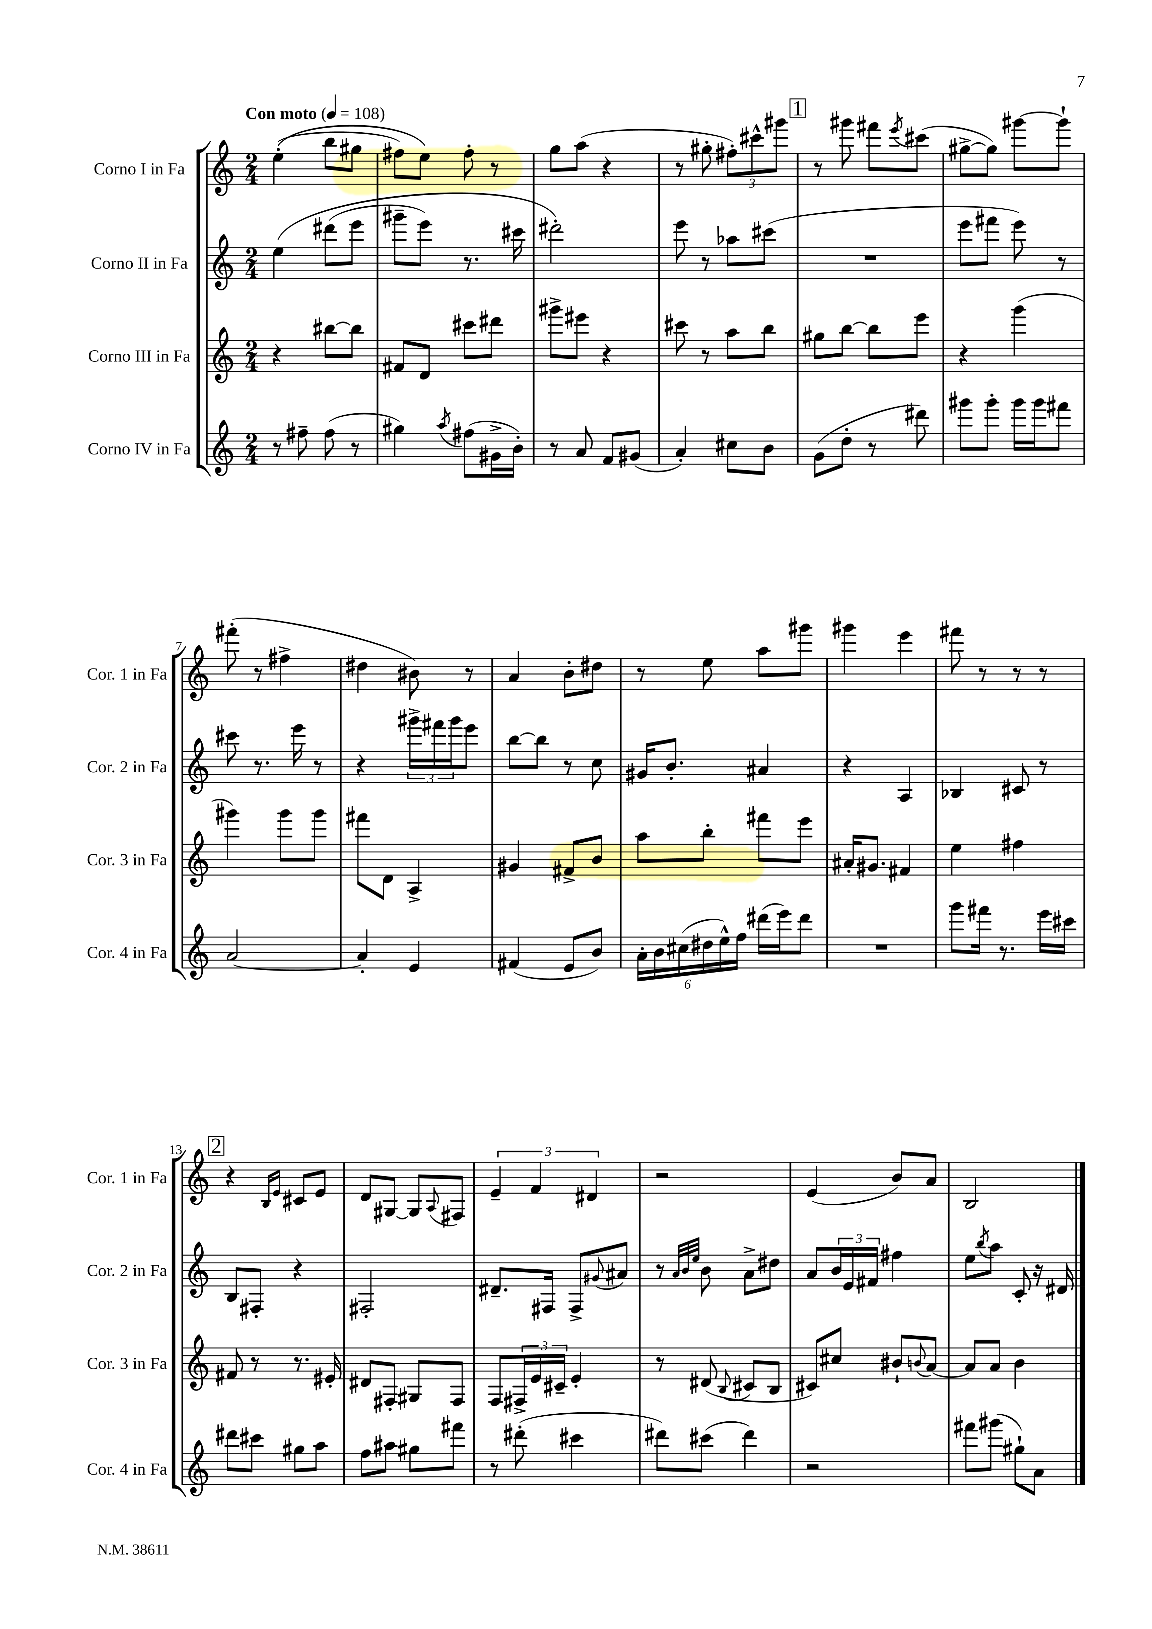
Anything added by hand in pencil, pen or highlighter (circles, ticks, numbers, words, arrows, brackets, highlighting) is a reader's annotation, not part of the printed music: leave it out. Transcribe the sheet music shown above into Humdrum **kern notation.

**kern	**kern	**kern	**kern
*part4	*part3	*part2	*part1
*staff4	*staff3	*staff2	*staff1
*I"Corno IV in Fa	*I"Corno III in Fa	*I"Corno II in Fa	*I"Corno I in Fa
*I'Cor. 4 in Fa	*I'Cor. 3 in Fa	*I'Cor. 2 in Fa	*I'Cor. 1 in Fa
*clefG2	*clefG2	*clefG2	*clefG2
*k[]	*k[]	*k[]	*k[]
*M2/4	*M2/4	*M2/4	*M2/4
*MM108	*MM108	*MM108	*MM108
=1	=1	=1	=1
!	!	!	!LO:TX:a:B:t=Con moto
8r	4r	(4ee\	((4ee'\
8ff#X~\	.	.	.
(8ff#\	[8bb#X\L	(8ddd#X\L	8bb\L
8r	8bb#\J]	8eee\J	8gg#X\J
=2	=2	=2	=2
4gg#X\)	8f#X/L	8ggg#X~\L	8ff#X\L)
.	8d/J	8eee\J)	8ee\J)
8qaa/	.	.	.
(8ff#X\L	8ccc#X\L	8.r	8ff#'\
16g#X^\L	8ddd#X\J	.	8r
16b'\JJ)	.	16ccc#X\	.
=3	=3	=3	=3
8r	8ggg#X^\L	2ddd#X'\)	8gg\L
8a/	8eee#X\J	.	(8aa\J
8f/L	4r	.	4r
(8g#X/J	.	.	.
=4	=4	=4	=4
4a'/)	8ccc#X\	8eee\	8r
.	8r	8r	8gg#X'\
8cc#X\L	8aa\L	8aa-X\L	12ff#X'\L)
.	.	.	12ccc#X^^\
8b\J	8bb\J	(8ccc#X\J	.
.	.	.	12ggg#X\J
!!LO:REH:place=s1:t=1
=5	=5	=5	=5
(8g\L	8gg#X\L	2r	8r
8dd'\J	[8bb\J	.	8ggg#X\
8r	8bb\L]	.	8fff#X\L
.	.	.	8qeee/
8ddd#X\)	8eee\J	.	(8ccc#X\J
=6	=6	=6	=6
8ggg#X\L	4r	8eee\L	[8gg#X^\L
8ggg#'\J	.	8fff#X\J	8gg#\J])
16ggg#\LL	(4ggg\	8eee\)	[8ggg#X\L
16ggg#\J	.	.	.
8fff#X\J	.	8r	8ggg#`\J]
!!LO:LB:g=z
=7	=7	=7	=7
[2a/	4ggg#X\)	8ccc#X\	(8fff#X'\
.	.	8.r	8r
.	8ggg#\L	.	4ff#X^\
.	.	16eee\	.
.	8ggg#\J	8r	.
=8	=8	=8	=8
4a'/]	8fff#X\L	4r	4dd#X\
.	8d\J	.	.
4e/	4A^/	24ggg#X^\LL	8b#X\)
.	.	24fff#X\	.
.	.	24ggg#\J	.
.	.	8eee\J	8r
=9	=9	=9	=9
(4f#X/	4g#X/	[8bb\L	4a/
.	.	8bb\J]	.
8e/L	8f#X^/L	8r	8b'\L
8b/J)	8b/J	8cc\	8dd#X\J
=10	=10	=10	=10
24a'\LL	8aa\L	16g#X/KL	8r
24b\	.	.	.
.	.	8.b'/J	.
(24cc#X\	.	.	.
24dd#X\	8bb'\J	.	8ee\
24ee^^\)	.	.	.
24ff\JJ	.	.	.
(16ddd#X\LL	8fff#X\L	4a#X/	8aa\L
16eee\J)	.	.	.
8ddd#\J	8eee\J	.	8ggg#X\J
=11	=11	=11	=11
2r	16a#X'/KL	4r	4ggg#X\
.	8.g#X/J	.	.
.	4f#X/	4A/	4eee\
=12	=12	=12	=12
8ggg\L	4ee\	4B-X/	8fff#X\
16fff#X\Jk	.	.	8r
8.r	.	.	.
.	4ff#X\	8c#X/	8r
16eee\LL	.	8r	8r
16ccc#X\JJ	.	.	.
!!LO:LB:g=z
!!LO:REH:place=s1:t=2
=13	=13	=13	=13
8ddd#X\L	8f#X/	8B/L	4r
8ccc#X\J	8r	8F#X'/J	.
.	.	.	16qqB/LL
.	.	.	16qqe/JJ
8gg#X\L	8.r	4r	8c#X/L
8aa\J	.	.	8e/J
.	16e#X'/	.	.
=14	=14	=14	=14
8ff\L	8d#X/L	2F#X'/	8d/L
8aa#X\J	8F#X'/J	.	[8G#X/J
8gg#X\L	8G#X/L	.	8G#/L]
.	.	.	8qqA/
8fff#X\J	8F#/J	.	8F#X/J
=15	=15	=15	=15
8r	8F/L	8.d#X~/L	6e~/
(8ddd#X'\	24F#X^/L	.	.
.	24e/	.	6f/
.	.	16F#X/Jk	.
.	24c#X~/JJ	.	.
4ccc#X\	4e'/	8F#^/L	.
.	.	.	6d#X/
.	.	8qqg#X/	.
.	.	8a#X/J	.
=16	=16	=16	=16
8ddd#X\L)	8r	8r	2r
.	.	32qqa/LLL	.
.	.	32qqb/	.
.	.	32qqee/JJJ	.
(8ccc#X\J	(8d#X/	8b\	.
.	8qqB/	.	.
4ddd#\)	8c#X/L	8a^\L	.
.	8B/J	8dd#X\J	.
=17	=17	=17	=17
2r	8c#X/L)	8a/L	(4e/
.	8cc#X/J	24b/L	.
.	.	24e/	.
.	.	24f#X/JJ	.
.	8b#X`/L	4ff#X\	8b/L)
.	8qqbn/	.	.
.	[8a/J	.	8a/J
=18	=18	=18	=18
8fff#X\L	8a/L]	8ee\L	2B/
.	.	8qbb/	.
(8ggg#X\J	8a/J	8aa\J	.
8gg#X`\L)	4b\	8c'/	.
8a\J	.	16r	.
.	.	16d#X/	.
==	==	==	==
*-	*-	*-	*-
